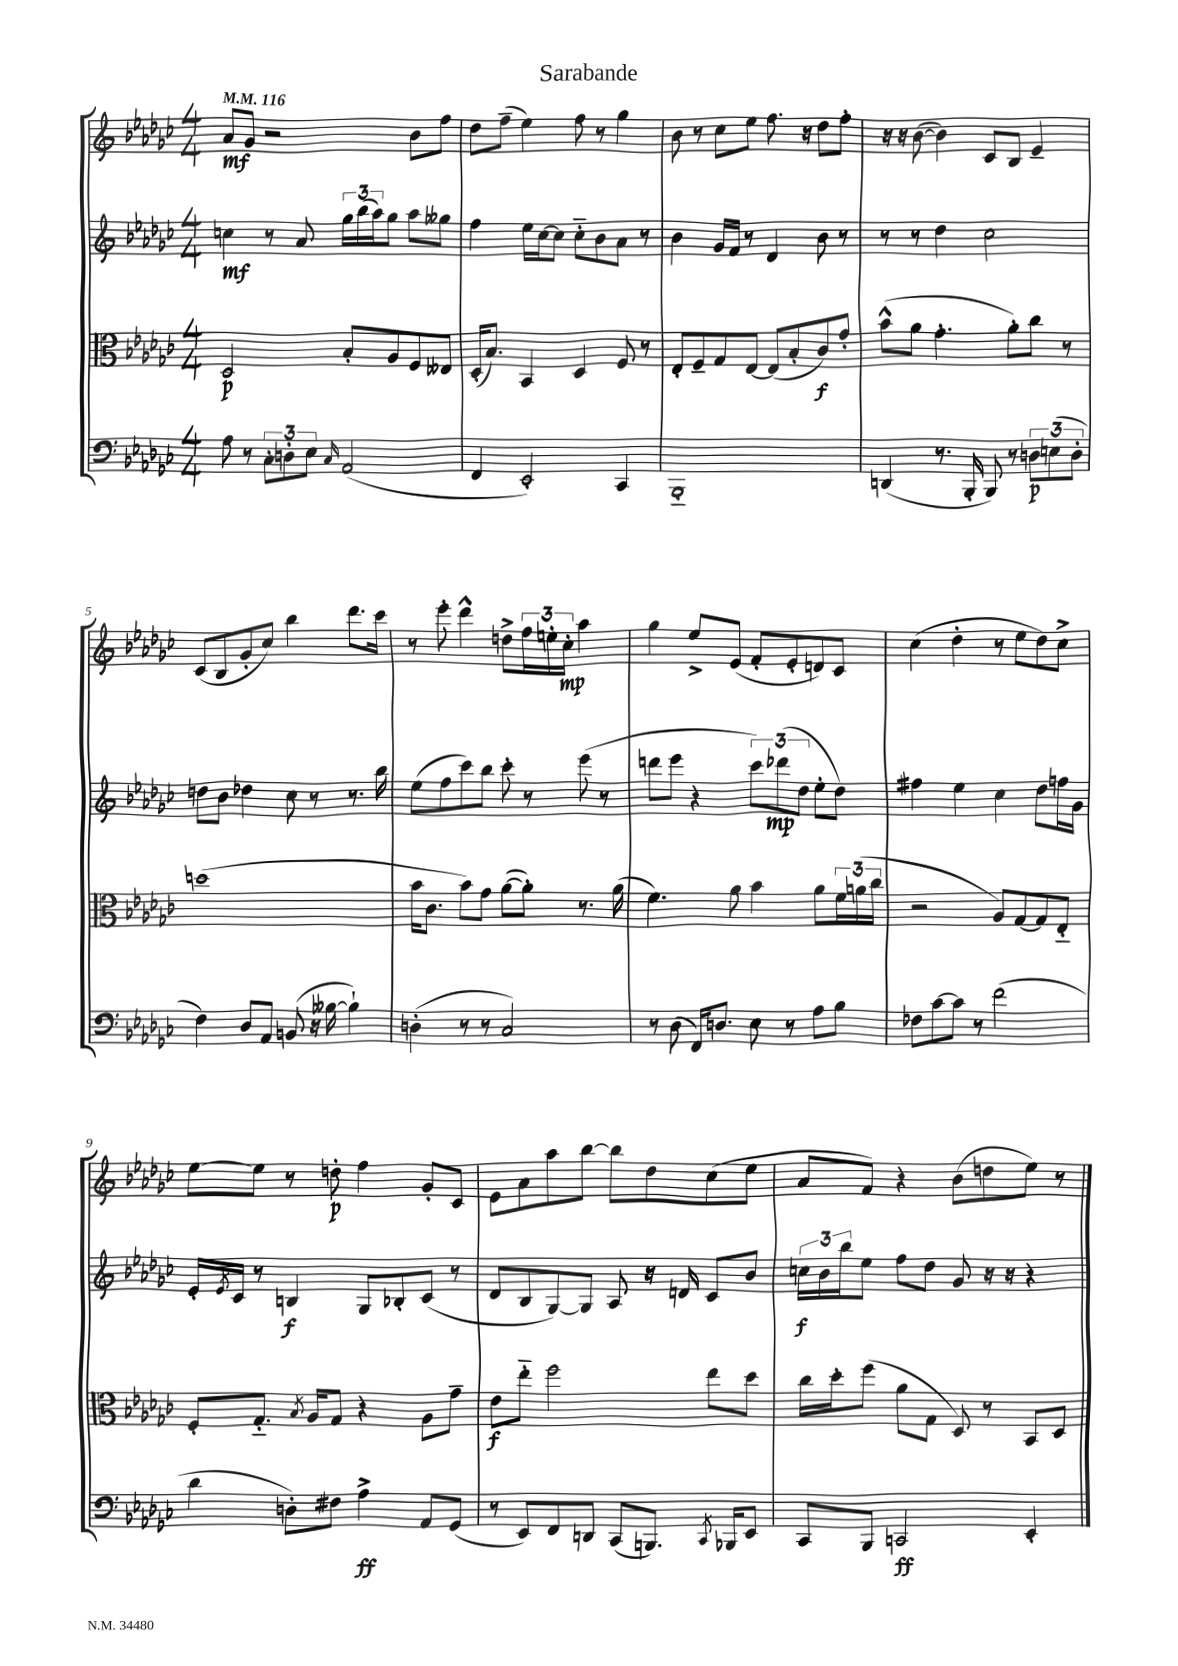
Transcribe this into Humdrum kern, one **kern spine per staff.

**kern	**kern	**kern	**kern
*staff4	*staff3	*staff2	*staff1
*clefF4	*clefC3	*clefG2	*clefG2
*k[b-e-a-d-g-c-]	*k[b-e-a-d-g-c-]	*k[b-e-a-d-g-c-]	*k[b-e-a-d-g-c-]
*M4/4	*M4/4	*M4/4	*M4/4
*MM116	*MM116	*MM116	*MM116
8A-\	2D-/	4cc\	8a-/L
8r	.	.	8g-/J
12C-'\L	.	8r	2r
12D'\	.	.	.
.	.	8a-/	.
12E-\J	.	.	.
16qqC-/	.	.	.
(2AA-/	8B-'/L	24gg-\LL	.
.	.	(24bb-\	.
.	.	24aa-\J)	.
.	8A-/	8gg-\J	.
.	8F/	8aa-\L	8b-\L
.	8E--/J	8gg--\J	8ff\J
=	=	=	=
4FF/	(16D-'/LK	4ff\	8dd-\L
.	8.B-/J)	.	.
.	.	.	(8ff~\J
2EE-'/)	4BB-/	16ee-\LL	4ee-\)
.	.	[16cc-\J	.
.	.	8cc-\]J	.
.	4D-/	8cc-'~\L	8ff\
.	.	8b-\	8r
4CC-/	8F/	8a-\J	4gg-\
.	8r	8r	.
=	=	=	=
1BBB-'~	8E-'/L	4b-\	8b-\
.	8F~/	.	8r
.	8G-/	16g-/LL	8cc-\L
.	.	16f/JJ	.
.	[8E-/J	8r	8ee-\J
.	(8E-/]L	4d-/	8.ff\
.	8B-'/	.	.
.	.	.	16r
.	8c-/)	8b-\	8dd-\L
.	8g-'/J	8r	8ff'\J
=	=	=	=
(4DD/	(8b-^^\L	8r	16r
.	.	.	16r
.	8a-\J	8r	([8b-\
8.r	4.g-'\	4dd-\	4b-\])
16BBB-'/	.	.	.
8BBB-/)	.	2cc-\	8c-/L
8r	8a-'\L)	.	8B-/J
12D\L	8cc-\J	.	4e-~/
(12E\	.	.	.
.	8r	.	.
12D'\J	.	.	.
=	=	=	=
4F\)	(1dd	8dd\L	(8c-/L
.	.	8b-\J	8B-/
8D-/L	.	4dd-\	8g-'/
8AA-/J	.	.	8cc-/J)
(8BB/	.	8cc-\	4bb-\
16r	.	8r	.
[16B--\	.	.	.
4B--`\])	.	8.r	8.ddd-\L
.	.	16bb-\	16ccc-\Jk
=	=	=	=
(4D'\	16b-\LK	(8ee-\L	8r
.	8.c-\J	.	.
.	.	8ff\	8eee-'\
8r	8b-\L)	8ccc-\)	4ddd-^^\
8r	8g-\J	8bb-\J	.
2C-/)	([8a-\L	8ccc-'\	8dd^\L
.	8a-'\]J)	8r	24ff\L
.	.	.	24ee'\
.	.	.	24cc-'\JJ
.	8.r	(8eee-\	4aa-\
.	.	8r	.
.	(16a-\	.	.
=	=	=	=
8r	4.f\)	8ddd\L	4gg-\
(8D-\	.	8eee-\J	.
16FF/LK)	.	4r	8ee-^/L
8.D/J	.	.	.
.	8a-\	.	(8e-/J
8E-\	4b-\	12ccc-\L)	8f'/L
.	.	(12ddd-\	.
8r	.	.	8e-'/
.	.	12dd-\J	.
8A-\L	8a-\L	8ee-'\L	8d/)
8B-\J	24f\L	8dd-\J)	8c-/J
.	(24a\	.	.
.	24cc-\JJ	.	.
=	=	=	=
8F-\L	2r	4ff#\	(4cc-\
[8c-\	.	.	.
8c-\]J	.	4ee-\	4dd-'\
8r	.	.	.
(2f\	8A-/L)	4cc-\	8r
.	[8G-/	.	8ee-\L
.	8G-/]	8dd-\L	8dd-\)
.	8E-'~/J	16ff\L	8cc-^\J
.	.	16g-\JJ	.
=	=	=	=
4d-\	8F'/L	16e-'/LL	[8ee-\L
.	.	8qe-/	.
.	.	16c-/JJ	.
.	8.G-'~/J	8r	8ee-\]J
8D'\L)	.	4B/	8r
.	8qB-/	.	.
.	16A-/LK	.	.
8F#\J	8G-/J	.	8dd'\
4A-^\	4r	8G-/L	4ff\
.	.	8B-'/	.
8AA-/L	8A-\L	(8c-/J	8g-'/L
(8GG-/J	8g-~\J	8r	8c-/J
=	=	=	=
8r	8e-\L	8d-/L	8e-\L
8EE-/L)	8ee-'~\J	8B-/	8a-\
8FF/	2ff\	[8G-/)	8aa-\
8DD/J	.	8G-/]J	[8bb-\J
(8CC-/L	.	8A-/	8bb-\]L
8.BBB/J)	.	16r	8dd-\
.	.	16d/	.
.	8ee-\L	8c-/L	(8cc-\
8qCC-/	.	.	.
16BBB-/LK	.	.	.
8EE-/J	8dd-\J	8b-/J	8ee-\J
=	=	=	=
8CC-/L	16cc-\LL	24cc\LL	8a-/L
.	.	24b-\	.
.	16dd-'\J	.	.
.	.	24bb-\J	.
8BBB-/J	(8ff\J	8ee-\J	8f/J)
2CC/	8a-\L	8ff\L	4r
.	8G-\J	8dd-\J	.
.	8D-/)	8g-/	(8b-\L
.	8r	16r	8dd\
.	.	16r	.
4EE-'/	8BB-/L	4r	8ee-\J)
.	8D-/J	.	8r
==	==	==	==
*-	*-	*-	*-
